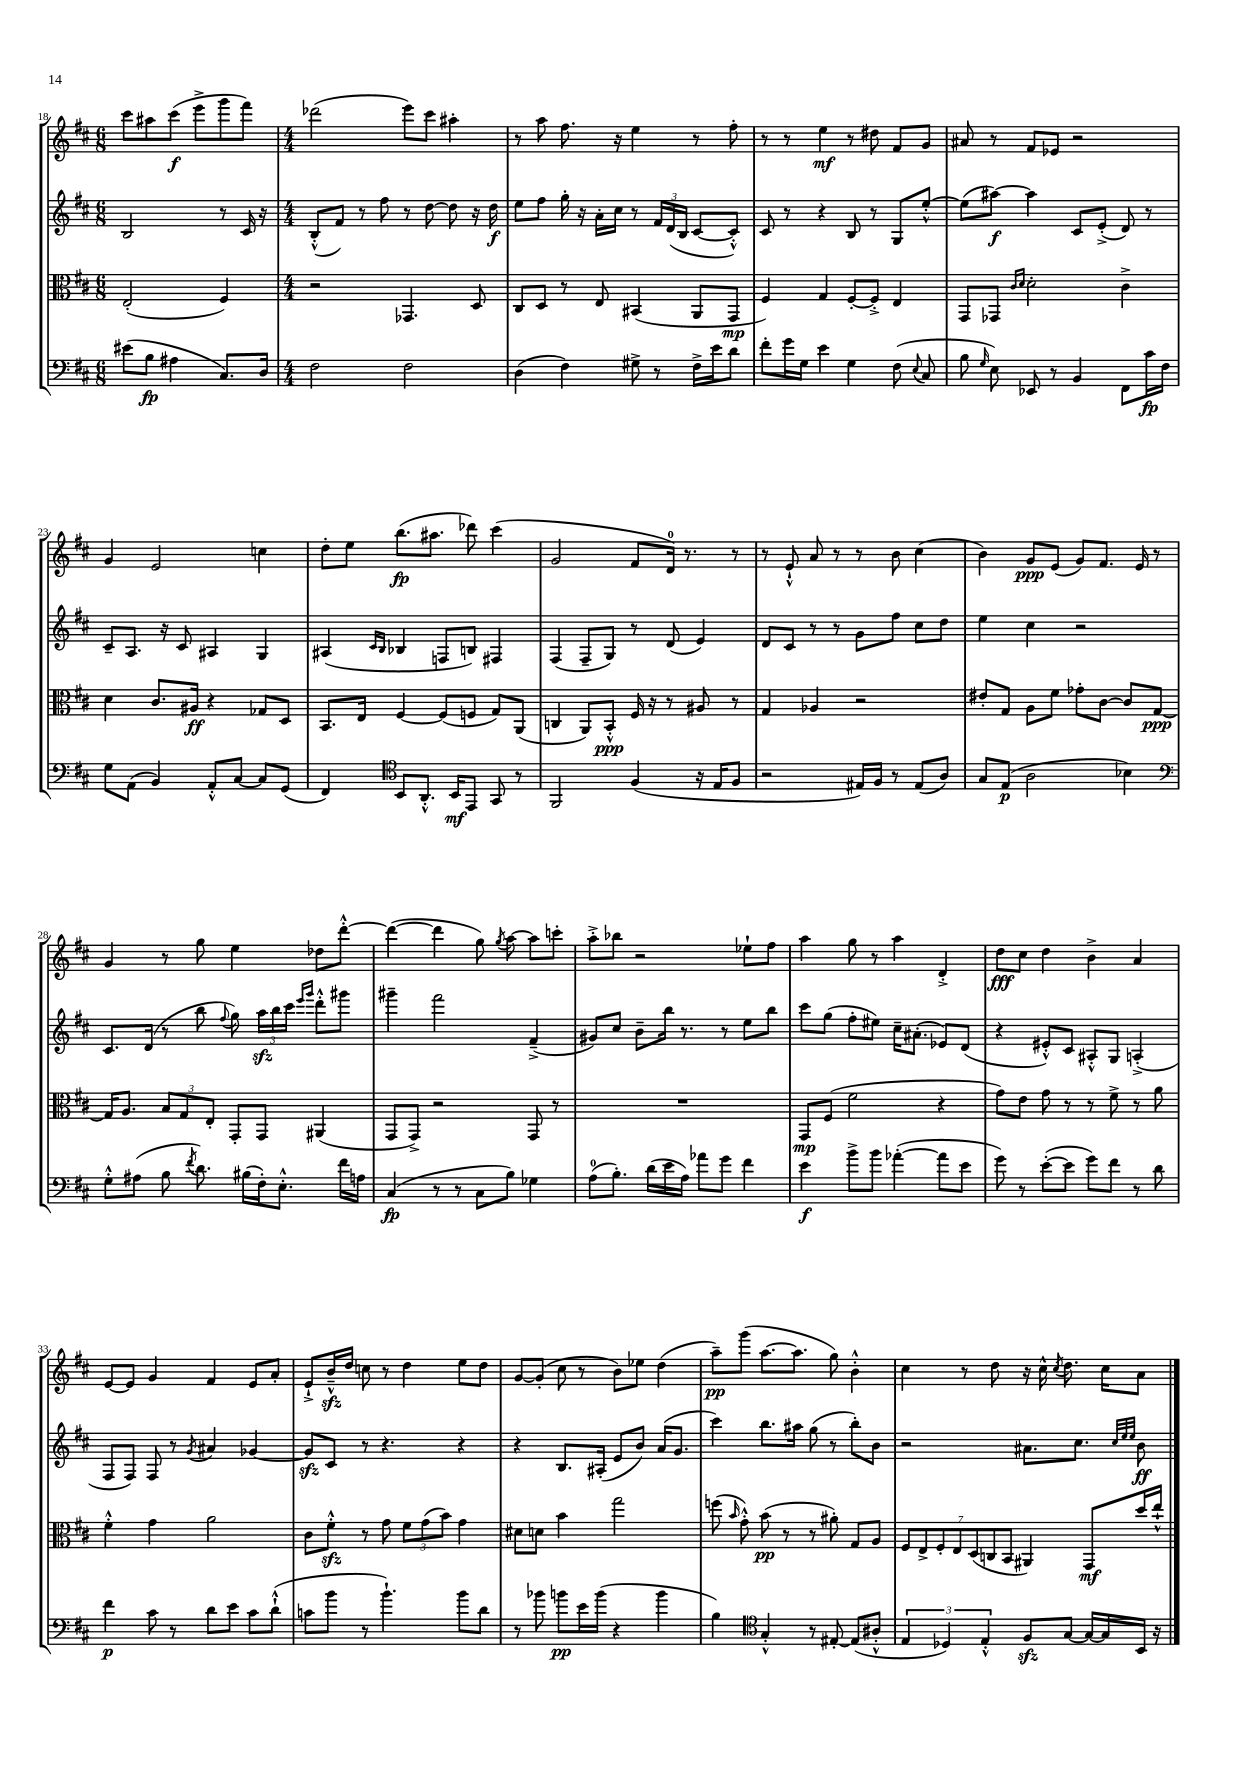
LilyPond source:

<<
\new StaffGroup <<
\new Staff = "s0" {
    \clef treble \key d \major \numericTimeSignature \time 6/8
    \autoBeamOff cis'''8[ ais''8 cis'''8]\f( e'''8[-> g'''8 fis'''8]) |
    \numericTimeSignature \time 4/4 des'''2( e'''8[) cis'''8] ais''4-. |
    r8 a''8 fis''8. r16 e''4 r8 fis''8-. |
    r8 r8 e''4\mf r8 dis''8 fis'8[ g'8] |
    ais'8 r8 fis'8[ ees'8] r2 |
    g'4 e'2 c''4 |
    d''8[-. e''8] b''8.[\fp( ais''8.] des'''8) cis'''4( |
    g'2 fis'8[ d'16]-0) r8. r8 |
    r8 e'8-!-^ a'8 r8 r8 b'8 cis''4( |
    b'4) g'8[\ppp e'8]( g'8[) fis'8.] e'16 r8 |
    g'4 r8 g''8 e''4 des''8[ d'''8]~-.-^ |
    d'''4~( d'''4 g''8) \acciaccatura { g''8 } a''8~ a''8[ c'''8]-. |
    a''8[-.-> bes''8] r2 ees''8[-! fis''8] |
    a''4 g''8 r8 a''4 d'4-.-> |
    d''8[\fff cis''8] d''4 b'4-> a'4 |
    e'8[~ e'8] g'4 fis'4 e'8[ a'8]-. |
    e'8[-!-> b'16---^\sfz d''16] c''8 r8 d''4 e''8[ d''8] |
    g'8[~ g'8]-.( cis''8 r8 b'8[) ees''8] d''4( |
    a''8[--\pp) g'''8]( a''8.[~ a''8.] g''8) b'4-.-^ |
    cis''4 r8 d''8 r16 cis''16-^ \acciaccatura { cis''8 } d''8. cis''16[ a'8] \bar "|." |
}
\new Staff = "s1" {
    \clef treble \key d \major \numericTimeSignature \time 6/8
    \autoBeamOff b2 r8 cis'16 r16 |
    \numericTimeSignature \time 4/4 b8[-.-^( fis'8]) r8 fis''8 r8 d''8~ d''8 r16 d''16\f |
    e''8[ fis''8] g''16-. r16 a'16[-. cis''16] r8 \tuplet 3/2 { fis'16[ d'16( b16] } cis'8[~ cis'8]-.-^) |
    cis'8 r8 r4 b8 r8 g8[ e''8]~-.-^ |
    e''8[( ais''8]~\f) ais''4 cis'8[ e'8]-.->( d'8) r8 |
    cis'8[-- a8.] r16 cis'8 ais4 g4 |
    ais4( \grace { cis'16[ b16] } bes4 f8[ b8]) fis4 |
    fis4( fis8[-- g8]) r8 d'8( e'4) |
    d'8[ cis'8] r8 r8 g'8[ fis''8] cis''8[ d''8] |
    e''4 cis''4 r2 |
    cis'8.[ d'16]( r8 b''8 \appoggiatura { fis''8 } g''8) \tuplet 3/2 { a''16[\sfz b''16 cis'''16] } \grace { e'''16[ g'''16] } d'''8[-.-^ gis'''8] |
    gis'''4-- fis'''2 fis'4--->( |
    gis'8[) cis''8] b'8[-- b''16] r8. r8 e''8[ b''8] |
    cis'''8[ g''8]( fis''8[-. eis''8]) cis''16[-- ais'8.]-.( ees'8[) d'8]( |
    r4 eis'8[-.-^) cis'8] ais8[-.-^ g8] a4-.->( |
    fis8[ fis8]) fis8 r8 \acciaccatura { g'8 } ais'4 ges'4~ |
    ges'8[\sfz cis'8] r8 r4. r4 |
    r4 b8.[ ais16]-.( e'8[ b'8]) a'16[( g'8.] |
    cis'''4) b''8.[ ais''16] g''8( r8 b''8[-.) b'8] |
    r2 ais'8.[ cis''8.] \grace { cis''32[ e''32 e''32] } b'8\ff \bar "|." |
}
\new Staff = "s2" {
    \clef alto \key d \major \numericTimeSignature \time 6/8
    \autoBeamOff e2-.( fis4) |
    \numericTimeSignature \time 4/4 r2 ges,4. d8 |
    cis8[ d8] r8 e8 bis,4( a,8[ g,8]\mp |
    fis4) g4 fis8[~-. fis8]-.-> e4 |
    g,8[ ges,8] \grace { cis'16[ d'16] } d'2-. cis'4-> |
    d'4 cis'8.[ ais16]\ff r4 ges8[ d8] |
    b,8.[ e16] fis4~ fis8[( f8] g8[) a,8]( |
    c4 a,8[) b,8]-.-^\ppp fis16 r16 r8 ais8 r8 |
    g4 aes4 r2 |
    eis'8[-. g8] a8[ fis'8] ges'8[-. cis'8]~ cis'8[ g8]~\ppp |
    g16[ a8.] \tuplet 3/2 { b8[ g8 e8]-. } g,8[-. g,8] ais,4( |
    g,8[ g,8]->) r2 g,8 r8 |
    R1 |
    g,8[\mp fis8]( fis'2 r4 |
    g'8[) e'8] g'8 r8 r8 fis'8-> r8 a'8 |
    fis'4-.-^ g'4 a'2 |
    cis'8[ fis'8]-.-^\sfz r8 g'8 \tuplet 3/2 { fis'8[ g'8( b'8]) } g'4 |
    dis'8[ d'8] b'4 g''2 |
    f''8( \grace { b'16 } g'8-.-^) b'8\pp( r8 r8 ais'8-.) g8[ a8] |
    \tuplet 7/4 { fis8[ e8-> fis8-. e8 d8( c8 b,8] } ais,4) g,8[\mf d''16 e''16]-!-^ \bar "|." |
}
\new Staff = "s3" {
    \clef bass \key d \major \numericTimeSignature \time 6/8
    \autoBeamOff eis'8[( b8]\fp ais4 cis8.[) d16] |
    \numericTimeSignature \time 4/4 fis2 fis2 |
    d4( fis4) gis8-> r8 fis16[-> e'16 d'8] |
    fis'8[-. g'16 g16] e'4 g4 fis8( \appoggiatura { e8 } cis8 |
    b8 \grace { g16 } e8) ees,8 r8 b,4 fis,8[ cis'16\fp fis16] |
    g8[ a,8]( b,4) a,8[-.-^ cis8]~ cis8[ g,8]( |
    fis,4) \clef tenor b,8[ a,8.]-.-^ b,16[\mf e,8] g,8 r8 |
    fis,2 fis4( r16 e16[ fis8] |
    r2 eis16[) fis16] r8 eis8[( a8]) |
    g8[ e8]\p( a2 bes4) |
    \clef bass g8[-.-^ ais8]( b8 \acciaccatura { fis'8 } d'8.) bis16[( fis16-.) e8.]-.-^ fis'16[ a16] |
    cis4\fp( r8 r8 cis8[ b8]) ges4 |
    a8[-0( b8.]-.) d'16[( e'16 a16]) aes'8[ g'8] fis'4 |
    e'4\f b'8[-> b'8] aes'4~-.( aes'8[ e'8] |
    g'8) r8 e'8[~-.( e'8] g'8[) fis'8] r8 d'8 |
    fis'4\p cis'8 r8 d'8[ e'8] cis'8[ d'8]-!-^( |
    c'8[ b'8] r8 b'4.-!) b'8[ d'8] |
    r8 bes'8 b'8[\pp e'16 b'16]( r4 b'4 |
    b4) \clef tenor g4-.-^ r8 eis8~-. eis8[( ais8]-.-^ |
    \tuplet 3/2 { e4 des4) e4-.-^ } fis8[\sfz g8]~ g16[~ g16 b,16] r16 \bar "|." |
}
>>
>>
\layout { \context { \Score currentBarNumber = #18 } }
